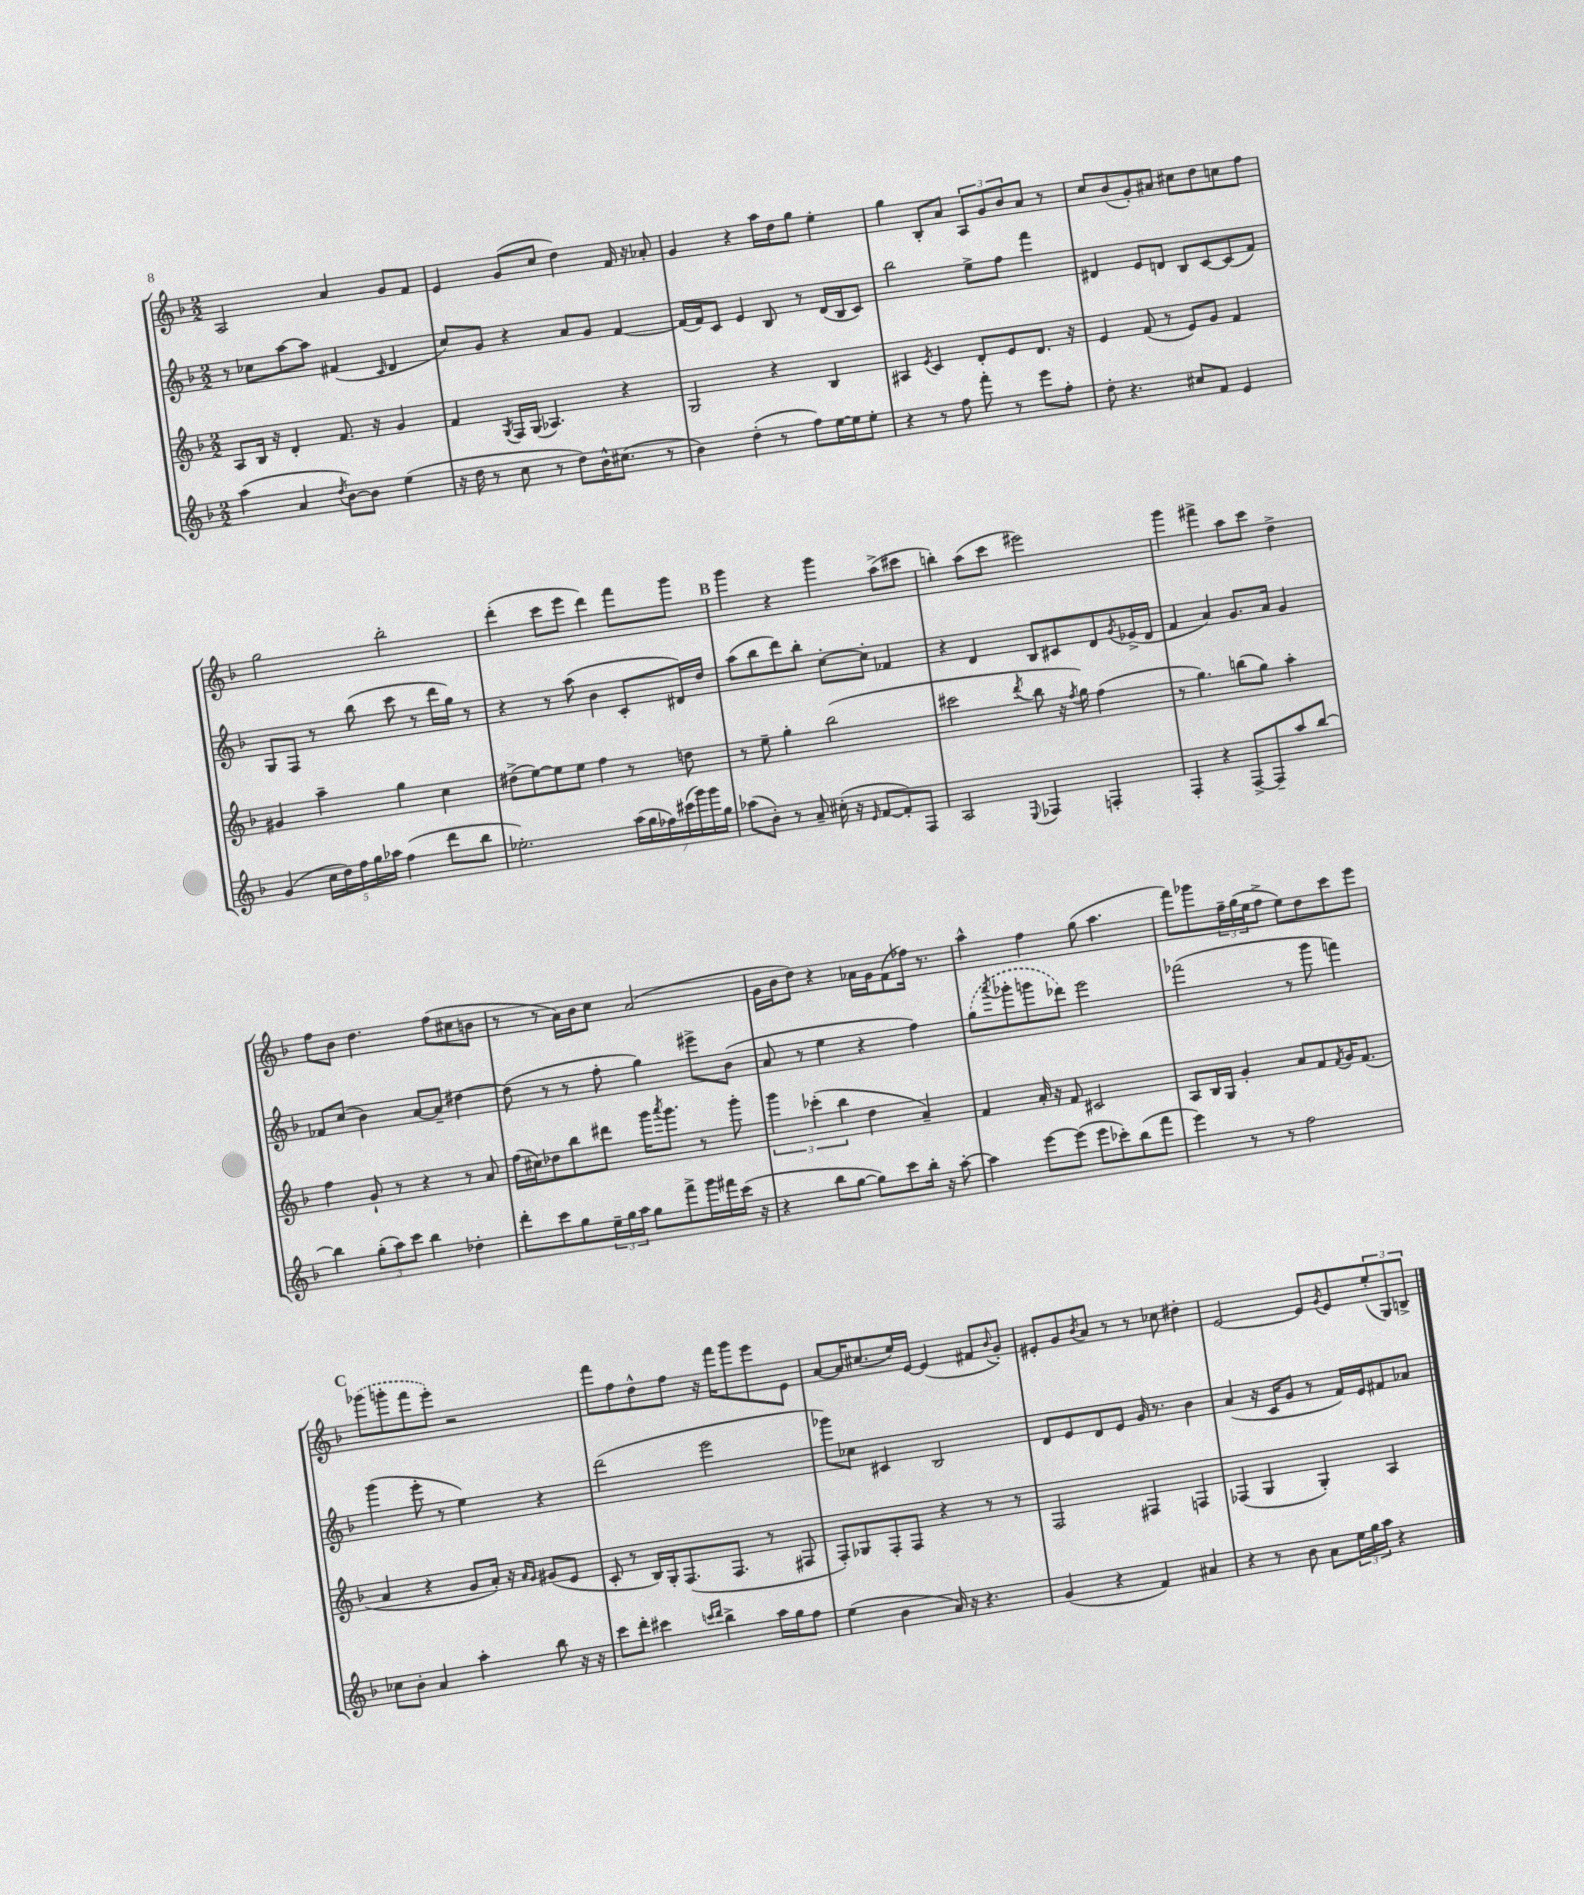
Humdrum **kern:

**kern	**kern	**kern	**kern
*staff4	*staff3	*staff2	*staff1
*clefG2	*clefG2	*clefG2	*clefG2
*k[b-]	*k[b-]	*k[b-]	*k[b-]
*M2/2	*M2/2	*M2/2	*M2/2
(4aa	8A	8r	2A
.	16B-	8cc-	.
.	16r	.	.
4a	4d'	[8aa	.
.	.	8aa]	.
8qdd	.	.	.
[8b-)	8.f	(4f#	4a
8b-]	.	.	.
.	16r	.	.
.	.	16qqc	.
(4ee	4g	4d	8g
.	.	.	8f
=	=	=	=
16r	4f	8cc)	4e
16dd	.	.	.
8r	.	8g	.
.	8qG	.	.
8cc	16F	4r	(8g
.	(16G	.	.
8r	4.A-)	.	8cc
8dd)	.	8a	4dd)
16b-^^	.	8g	.
(8.cc#	.	.	.
.	4r	[4f	16f
.	.	.	16r
8r	.	.	8a-'
=	=	=	=
4b-)	2G	(16f]	4g
.	.	16f)	.
.	.	8c	.
(4dd'	.	4e	4r
8r	4r	8B-	16aa
.	.	.	16dd
8ff)	.	8r	8gg
[16ee	4B-	(16d	4ee'
16ee]	.	16B-	.
8ee'	.	8c)	.
=	=	=	=
4r	4A#	2bb-	4gg
.	8qe	.	.
8r	4c	.	8B-'
8ff	.	.	8a
8fff'	8d'	8ee^	12A
.	.	.	12g
8r	8e	8ff	.
.	.	.	12b-
8eee	8.d	4fff	8a
8ff'	.	.	8r
.	16r	.	.
=	=	=	=
8dd'	4e	4d#	8cc
4.r	.	.	(8b-
.	(8f	8e	8g')
.	8r	8d	8a#
8cc#	8e)	8B-	8cc#
8f	8g	[8c	8dd
4e	4f	(8c]	8cc
.	.	8f)	8ff
=	=	=	=
(4g	4g#	8G	2gg
.	.	8F	.
20cc	4aa~	8r	.
20dd)	.	.	.
20ff	.	.	.
.	.	(8bb-	.
20gg	.	.	.
20aa-	.	.	.
(4ff	4gg	8ccc	2bb-'
.	.	8r	.
8ddd	4cc	16ddd	.
.	.	16gg)	.
8bb-	.	8r	.
=	=	=	=
2.ee-')	(8dd#^	4r	(4ddd'
.	[8ee)	.	.
.	8ee]	8r	8ccc
.	8ee	(8aa	8eee
.	4ff	4b-	4ddd)
(28aa	8r	8c'	8fff
28gg	.	.	.
28ff-)	.	.	.
(28ccc#	.	.	.
.	8dd	16d#)	8ggg
28ggg)	.	.	.
28ggg	.	.	.
.	.	16dd	.
28gg	.	.	.
=	=	=	=
(8aa-	8r	(8aa	4ggg
8b-')	8ee~	8bb-	.
8r	4gg'	8ddd)	4r
8a~	.	8bb-'	.
(16cc#'	(2bb-	[8cc'	4ggg
16r	.	.	.
16qqe	.	.	.
[8f	.	8cc']	.
8f'])	.	4f-	(8aa^
8F	.	.	8ccc#
=	=	=	=
2A	2ccc#	4r	4bb')
.	.	4d	(8aa
.	.	.	8ccc
8qqE	8qddd	.	.
4F-	8bb-	8B-	2eee#)
.	16r	8c#	.
.	8qff	.	.
.	16gg)	.	.
4F'	(4ff	8d	.
.	.	8qg	.
.	.	(16e-^	.
.	.	16d	.
=	=	=	=
4F'	8r	4f	4ggg
.	4.gg)	.	.
4r	.	4a)	4fff#^
[8F^	(8bb	8.g	8aa
8F~]	8gg)	.	8ccc
.	.	16a	.
8aa	4aa'	4g	4dd^
[8bb-	.	.	.
=	=	=	=
4bb-]	4ff	8f-	8ff
.	.	(8cc	8b-
(12gg'	8g`	4b-)	4.dd
12aa)	.	.	.
.	8r	.	.
12ccc	.	.	.
4bb-	4r	[8a	.
.	.	8a~]	(8ff
4dd-'	8r	[4dd#	8cc#
.	8a	.	8b
=	=	=	=
8ddd'	(16ff	(8dd#]	8r
.	16cc#)	.	.
8ccc	8dd-	8r	8r
8gg	8bb-	8r	16a)
.	.	.	16b-
24ee~	8ddd#	8ff'	8cc
24gg	.	.	.
24aa	.	.	.
8gg	16ggg	4gg)	(2a
.	8qaaa	.	.
.	8.ggg	.	.
8fff^	.	.	.
16ggg	8r	8eee#^	.
16fff#	.	.	.
(16ccc	8ggg'	(8b-	.
16r	.	.	.
=	=	=	=
4r	6ggg	8a	16g
.	.	.	16b-
.	.	8r	8dd)
.	(6ccc-'	.	.
8bb-	.	4ee	4r
.	6bb-	.	.
[8gg	.	.	.
8gg])	4dd	4r	16a-
.	.	.	16g
8ccc	.	.	(8f
16bb-'	4a~)	4ff)	16ff-)
16r	.	.	8.r
[8aa'	.	.	.
=	=	=	=
4aa]	4f	(8gg	4aa^^
.	.	8qaaa	.
.	.	8ggg-'	.
[8eee	16a'	8ggg	4ff
.	16r	.	.
(8eee]	8f	8ddd-)	.
8eee	2c#	2eee	(8gg
8ccc-')	.	.	4.aa
(8bb-	.	.	.
8fff	.	.	.
=	=	=	=
4eee)	8A	(2fff-	8fff)
.	16B-	.	8ggg-
.	16G	.	.
8r	4g'	.	24ff~
.	.	.	(24gg
.	.	.	24ee
8r	.	.	8ff^
2ff	8a	8r	8ee)
.	8f	8ggg	8dd
.	8qf	.	.
.	16g	4fff)	8ccc
.	(8.f	.	.
.	.	.	8eee
=	=	=	=
8cc-	4a	(4ggg	(8ggg-
8b-'	.	.	8ggg'
4a	4r	8eee'	8fff
.	.	8r	8eee')
4aa'	8g	4ee)	2r
.	16a')	.	.
.	16r	.	.
.	16qqa	.	.
.	16qqg	.	.
8bb-	(8g#	4r	.
16r	8e	.	.
16r	.	.	.
=	=	=	=
8ccc	8c'	(2ddd	8fff
8ddd'	8r	.	8ff
4ccc#	16B-)	.	8dd^^
.	16G'	.	.
.	(8.F	.	8ff
16qqccc	.	.	.
16qqddd	.	.	.
4bb-^	.	2eee	16r
.	8.F	.	16fff
.	.	.	8ggg
16aa	8r	.	8eee
16gg	.	.	.
8ff	8F#	.	8e
=	=	=	=
(4ee	8F')	8ggg-)	[8a
.	8G-	8cc-	16a]
.	.	.	(8.cc#
4b-	8F'	4c#	.
.	8F	.	16ee)
.	.	.	[16e
16a)	4r	2B-	(4e]
16r	.	.	.
4.r	.	.	.
.	8r	.	8f#
.	.	.	8qqb-
.	8r	.	8g')
=	=	=	=
(4g	2F	8d	8e#'
.	.	8e	8g
.	.	.	8qb-
4r	.	8d	8a
.	.	8e	8r
4f)	4F#	16g	8r
.	.	8.r	.
.	.	.	8cc-
4a#	4F	4b-	4dd#'
=	=	=	=
4r	(4F-	(4a	[2e
8r	4G	16r	.
.	.	16c	.
8b-	.	8g	.
8a	4G')	8r	8e]
.	.	.	8qg
24ee	.	16f)	8e
24gg	.	.	.
.	.	16e	.
24aa	.	.	.
4r	4A	8f#	(12ee'
.	.	.	12G)
.	.	8a-	.
.	.	.	12B^
==	==	==	==
*-	*-	*-	*-
